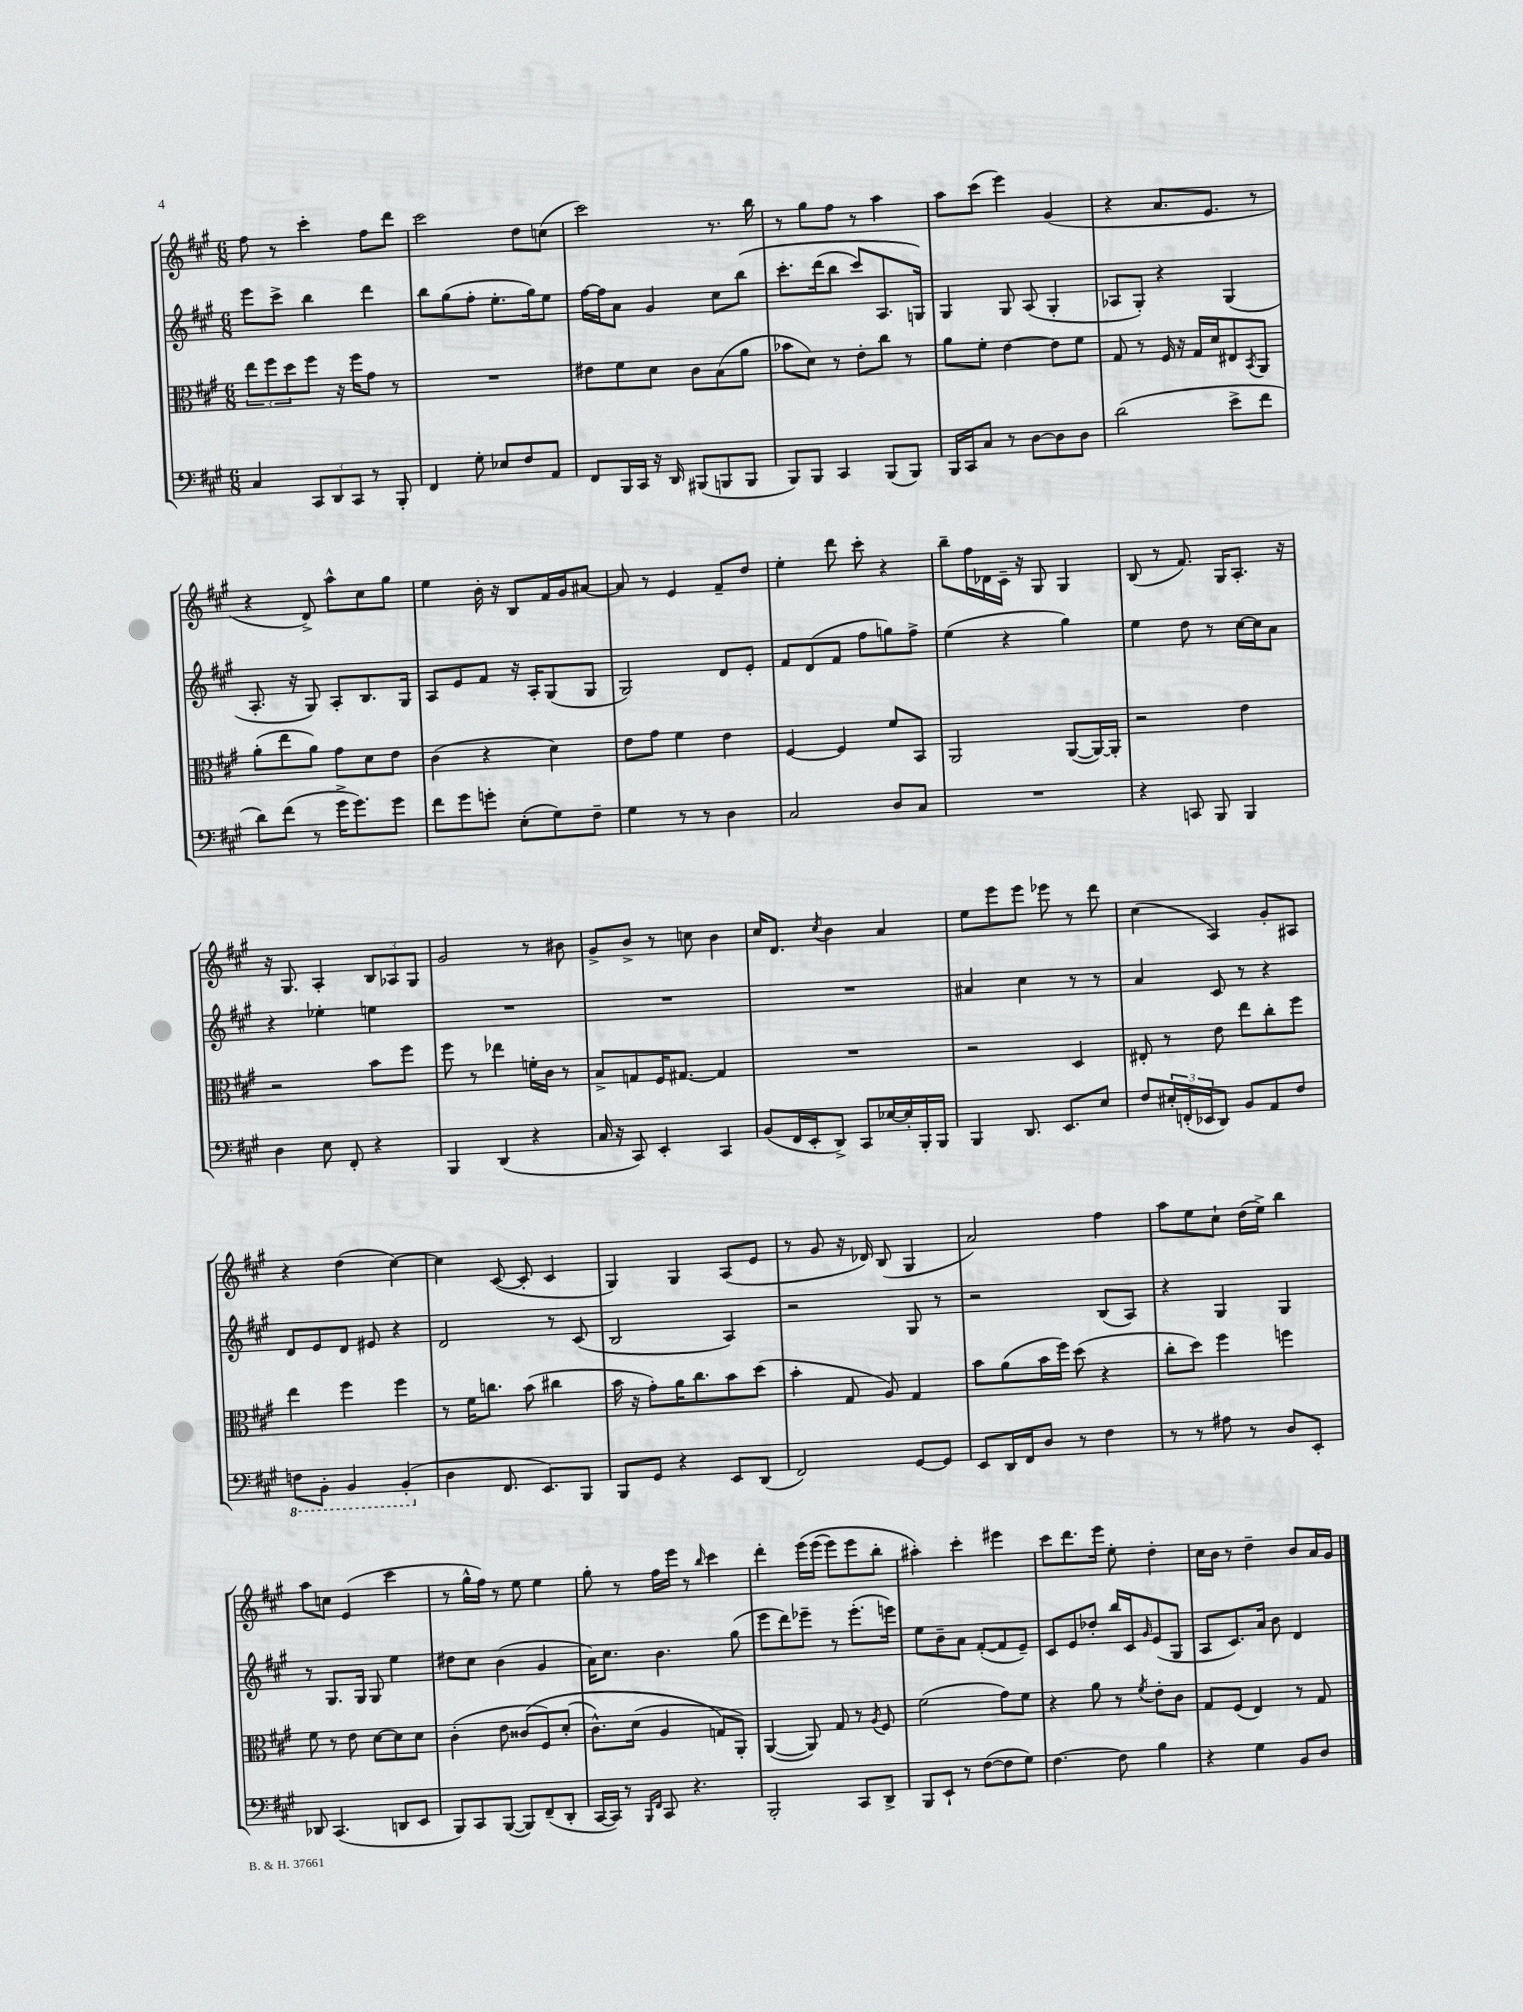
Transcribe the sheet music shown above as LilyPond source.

<<
\new StaffGroup <<
\new Staff = "s0" {
    \clef treble \key a \major \numericTimeSignature \time 6/8
    fis''8 r8 cis'''4-. fis''8 d'''8 |
    cis'''2 d''8 c''8( |
    cis'''2) r8. b''16 |
    r8 gis''8 fis''8 r8 a''4 |
    a''8 cis'''8( e'''4) gis'4( |
    r4 a'8. e'8. r8 |
    r4 d'8->) a''8-^ cis''8 gis''8 |
    e''4 b'16-. r16 b8 fis'16 gis'16 ais'8~ |
    ais'8 r8 e'4 fis'8-- d''8 |
    e''4-. d'''8 cis'''8-. r4 |
    b''8-- fis''16 des'16 cis'16-- r16 gis8 gis4 |
    b8( r8 fis'8.) gis16 a8.-. r16 |
    r16 gis8. a4-. \tuplet 3/2 { b8 aes8 gis8 } |
    gis'2 r8 bis'8 |
    gis'8-> b'8-> r8 c''8 b'4 |
    cis''16 d'8. \acciaccatura { cis''8 } b'4 a'4 |
    e''8 e'''8 e'''8 ees'''8 r8 d'''8 |
    cis''4( a4) gis'8-. ais8 |
    r4 d''4( cis''4~) |
    cis''4 cis'8~( cis'8-. cis'4 |
    gis4) gis4 a8( e'8 |
    r8 gis'8 r16 des'16) b8( gis4 |
    a'2) fis''4 |
    a''8 e''8 cis''8-! d''16( e''16->) b''4 |
    a''8 c''8 e'4( cis'''4 |
    r8 gis''16-^ fis''16) r8 e''8 e''4 |
    gis''8-. r8 fis''16 e'''16 r8 \grace { b''16 } cis'''4 |
    d'''4-. e'''16\( e'''16( e'''8) e'''8 b''8-. |
    ais''4-.\) cis'''4-. eis'''4 |
    cis'''8 d'''8. e'''16 e''8-. d''4-. |
    cis''16 b'16 r8 d''4-- b'8 a'16 gis'16 \bar "|." |
}
\new Staff = "s1" {
    \clef treble \key a \major \numericTimeSignature \time 6/8
    e'''8 cis'''8-> b''4 d'''4 |
    b''8 gis''8( fis''8-. e''8.-. gis''16) e''8 |
    fis''16~ fis''16 a'8 gis'4 cis''8 b''8\( |
    cis'''8.-. d'''16( b''8 cis'''8) a8. g16\) |
    gis4 gis8 a8( gis4-. |
    aes8 gis8-.) r4 gis4( |
    a8.-. r16 gis8) a8-. b8. gis16 |
    a8 e'8 fis'8 r16 a16-. gis8( gis8 |
    gis2) d'8 e'8-. |
    fis'8 d'8( fis'8 fis''8 g''8) fis''8-> |
    e''4( r4 gis''4) |
    e''4 d''8 r8 cis''16~ cis''16 a'8 |
    r4 ees''4-. e''4 |
    R2. |
    R2. |
    R2. |
    ais'4 cis''4 r8 r8 |
    a'4 cis'8 r8 r4 |
    d'8 e'8 d'8 eis'8 r4 |
    d'2 r8 cis'8( |
    b2 a4) |
    r2 gis8 r8 |
    r2 b8( a8) |
    r4 gis4 gis4 |
    r8 gis8. gis16 gis8 e''4 |
    dis''8 cis''8 b'4( gis'4 |
    a'16) cis''8. b'4. gis''8( |
    e'''8 d'''8) ees'''8-- r8 ees'''8.-.( e'''16) |
    e''8 b'8-- a'8 fis'8~-.( fis'8 e'8--) |
    cis'8 e'8 des''8-. b''16 cis'16 \grace { gis'16 } e'8( gis8 |
    a8 cis'8.) a'16 b'8 d'4 \bar "|." |
}
\new Staff = "s2" {
    \clef alto \key a \major \numericTimeSignature \time 6/8
    \tuplet 3/2 { e''8 fis''8 d''8 } fis''8 r16 fis''16 gis'8 r8 |
    R2. |
    eis'8 fis'8 d'8 cis'8 b8( a'8 |
    bes'8 d'8) r8 e'8-. cis''8 r8 |
    a'8 fis'8-. e'4~ e'8 fis'8 |
    gis8 r8 fis16 r16 gis16 d'16 eis8 \acciaccatura { b,8 } a,8 |
    a'8-.( e''8 a'8) gis'8 d'8 e'8 |
    cis'4( r4 d'4) |
    e'8 gis'8 fis'4 e'4 |
    fis4~ fis4 fis'8 b,8 |
    a,2 a,8~( a,16~) a,16-. |
    r2 e'4 |
    r2 b'8 fis''8 |
    fis''8 r8 ees''4 f'16-. cis'16 r8 |
    b8-> g8 fis16 gis8.~ gis4 |
    R2. |
    r2 d4 |
    eis8-. r8 e'8 e''8 cis''8-. fis''8 |
    e''4 fis''4 fis''4 |
    r8 fis'16 c''8. b'8( cis''4 |
    b'16 r16 gis'8-.) a'16 cis''8. b'8 d''8( |
    b'4-. gis8 a8) gis4 |
    b'8 a'8( b'16 fis''16) d''8( r4 |
    cis''8-. d''8) fis''4 f''4 |
    fis'8 r8 e'8 d'8~ d'8 d'8 |
    cis'4-.( e'8 cisis'8\( fis8) d'8-.( |
    cis'8.-^) d'16( a4 g8\) a,8-.) |
    a,4~( a,8) gis8 r8 \acciaccatura { a8 } fis8 |
    fis'2( gis'8) fis'8 |
    r4 a'8 r8 \acciaccatura { fis'8 } e'8-. cis'8 |
    gis8 fis8( e4) r8 gis8 \bar "|." |
}
\new Staff = "s3" {
    \clef bass \key a \major \numericTimeSignature \time 6/8
    cis4 \tuplet 3/2 { cis,8 d,8 cis,8 } r8 b,,8-. |
    fis,4 gis8-. ees8 fis8 a,8 |
    fis,8 b,,16 cis,16 r16 d,16 bis,,8( b,,8 b,,8 |
    b,,8) b,,8 cis,4 b,,8( b,,8) |
    b,,16 cis,16 cis8 r8 d8~ d8 d8 |
    d'2( e'8-> fis'8 |
    d'8) fis'8( r8 gis'16-> gis'8.) gis'8 |
    fis'8 gis'8 g'8-. e8-.( gis8) fis8-- |
    gis4 r8 r8 d4 |
    cis2 d8 cis8 |
    R2. |
    r4 c,8 b,,8 b,,4 |
    d4 e8 fis,8-. r4 |
    b,,4 d,4( r4 |
    cis16 r16 cis,8) e,4-. cis,4 |
    b,8( fis,16 e,16-. d,8->) cis,8 ees16~ ees16-. b,,16-. b,,16 |
    b,,4 d,8. e,8. e8 |
    fis8 \tuplet 3/2 { eis16-. f,16-.( ees,16 } d,8) b,8 a,8 fis8 |
    \ottava #-1 f,8 b,,8-. b,,4 b,,4-.( \ottava #0 |
    d4 fis,8. e,8.) b,,8 |
    b,,8 gis,8 r4 e,8 d,8( |
    fis,2) gis,8~ gis,8 |
    e,8 d,16 fis,16 d8 r8 fis4 |
    r8 r8 ais8 r8 d8 e,8-. |
    des,8 cis,4.( d,8 e,8 |
    b,,8) cis,8 b,,8~( b,,8) fis,8--( d,8-. |
    cis,16~ cis,16) r8 \grace { b,,16 fis,16 } cis,8 r4. |
    b,,2-. cis,8 d,8-> |
    b,,8 e,8-! r8 fis8~( fis8 gis8) |
    fis4.~ fis8 b4 |
    r4 gis4 b,8 d8 \bar "|." |
}
>>
>>
\layout { \context { \Score \remove "Bar_number_engraver" } }
